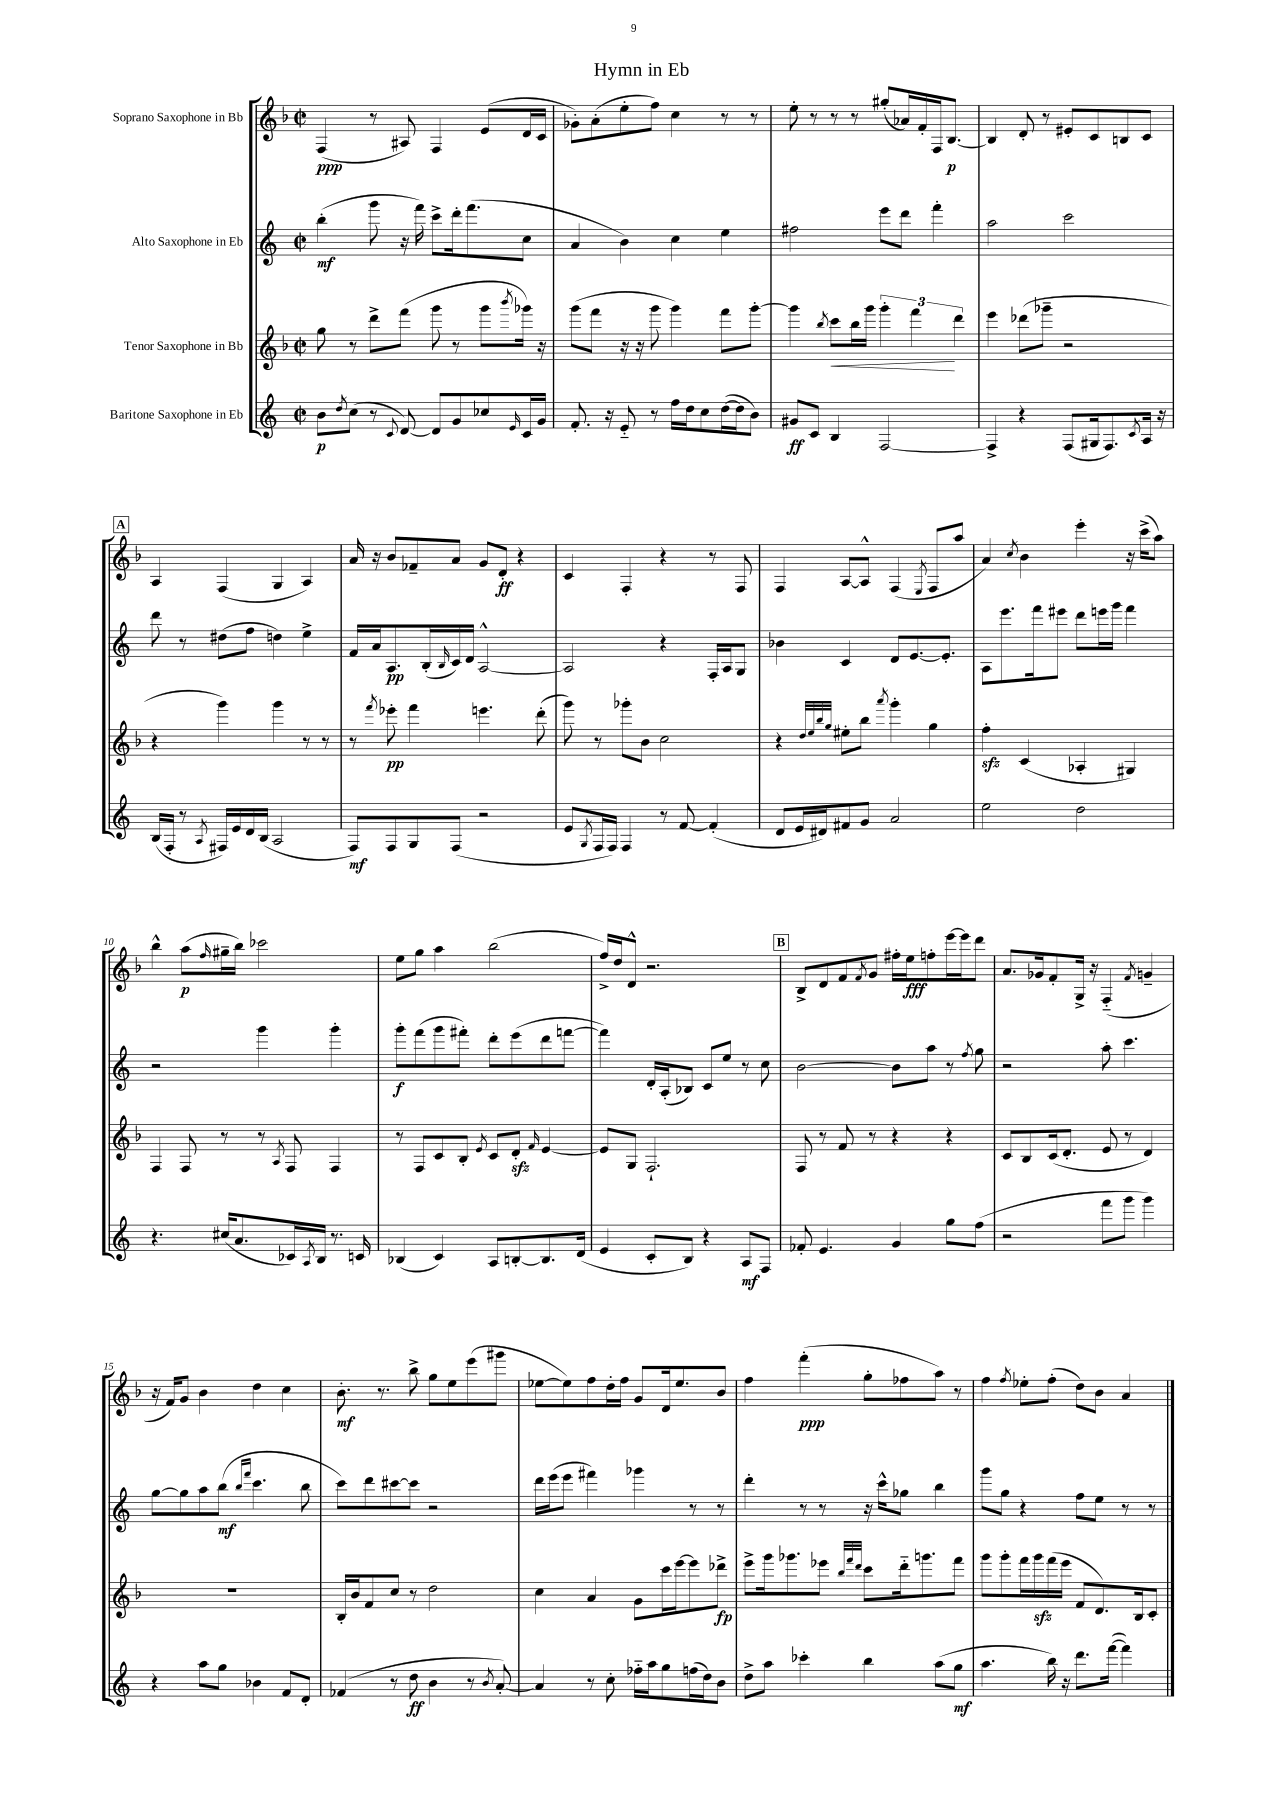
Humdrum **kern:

**kern	**kern	**kern	**kern
*staff4	*staff3	*staff2	*staff1
*clefG2	*clefG2	*clefG2	*clefG2
*k[]	*k[b-]	*k[]	*k[b-]
*M2/2	*M2/2	*M2/2	*M2/2
*met(c|)	*met(c|)	*met(c|)	*met(c|)
8b\L	8gg\	(4bb'\	(4F/
8qdd/	.	.	.
(8cc\J	8r	.	.
8r	8ddd^\L	8ggg\	8r
8qqc/	.	.	.
[8d/)	(8fff\J	16r	8A#/)
.	.	16fff\)	.
8d/]L	8ggg\	8ccc^\L	4F/
8g/	8r	16ddd'\k	.
.	.	(8.fff\	.
8cc-/	8ggg\L	.	(8e/L
16qqe/	8qbbb-/	.	.
16c/L	16ggg-\Jk)	8cc\J	16d/L
16g/JJ	16r	.	16c/JJ
=	=	=	=
8.f'/	(8ggg\L	4a/	8g-'\L)
.	8fff\J	.	(8a'\
16r	.	.	.
8e'~/	16r	4b\)	8ee'\
.	16r	.	.
8r	8ggg\	.	8ff\J)
16ff\LL	4ggg\)	4cc\	4cc\
16dd\J	.	.	.
8cc\	.	.	.
([16dd\L	8fff\L	4ee\	8r
16dd\]J	.	.	.
8b\J)	[8ggg'\J	.	8r
=	=	=	=
8g#/L	4ggg\]	2ff#\	8ee'\
8c/J	.	.	8r
.	8qbb-/	.	.
4B/	8ccc\L	.	8r
.	16bb-\L	.	8r
.	16ggg\JJ	.	.
[2F/	6ggg'\	8eee\L	(8gg#'/L
.	.	8ddd\J	16a-/L)
.	6fff\	.	.
.	.	.	16f'/
.	.	4fff'\	16F/J
.	.	.	[8.B-/J
.	6ddd\	.	.
=	=	=	=
4F^/]	4eee\	2aa\	4B-/]
4r	(8ddd-\L	.	8d'/
.	8ggg-~\J	.	8r
(8F/L	2r	2ccc\	8e#'/L
16G#/k	.	.	8c/
8.F/)	.	.	.
.	.	.	8B/
8qc/	.	.	.
16A/Jk	.	.	8c/J
16r	.	.	.
=	=	=	=
(16B/LL	4r	8ddd\	4A/
16F'/JJ	.	.	.
8r	.	8r	.
8qA/	.	.	.
16F#/LL)	4ggg\)	(8dd#\L	(4F/
16e/	.	.	.
16d/	.	8ff\J	.
(16B/JJ	.	.	.
2A/	4ggg\	4dd\)	4G/
.	8r	4ee^\	4A/)
.	8r	.	.
=	=	=	=
8F/L)	8r	16f/LL	16a/
.	.	16a/J	16r
.	8qfff/	.	.
8F/	8eee-'\	8.A/	8b-/L
8G/	4fff\	.	8f-~/
.	.	(16B'/L	.
.	.	16qqB/	.
(8F/J	.	16c/)	8a/J
.	.	16d/JJ	.
2r	4.eee\	[2A^^/	8g/L
.	.	.	8d'/J
.	.	.	4r
.	(8ddd'\	.	.
=	=	=	=
8e/L	8ggg\)	2A/]	4c/
8qG/	.	.	.
16F/L	8r	.	.
16F/JJ)	.	.	.
4F/	8ggg-'\L	.	4F'/
.	8b-\J	.	.
8r	2cc\	4r	4r
[8f/	.	.	.
(4f'/]	.	16F'/LL	8r
.	.	16A/J	.
.	.	8G/J	8F/
=	=	=	=
8d/L	4r	4b-\	4F/
16e/L	.	.	.
16d#/J)	.	.	.
.	32qqdd/LLL	.	.
.	32qqee/	.	.
.	32qqbb-/	.	.
.	32qqgg/JJJ	.	.
8f#/	8ee#'\L	4c/	[8A/L
8g/J	8bb-\J	.	8A^^/]J
.	8qaaa/	.	.
2a/	4ggg'\	8d/L	(4F/
.	.	[8.e/	.
.	.	.	8qE/
.	4gg\	.	8F/L
.	.	8.e'/]J	.
.	.	.	8aa/J
=	=	=	=
2ee\	4ff'\	8A\L	4a/)
.	.	8.eee\	.
.	.	.	8qcc/
.	(4c/	.	4b-\
.	.	16fff\k	.
.	.	8eee#\J	.
2dd\	4A-'/	8ddd\L	4eee'\
.	.	16eee\L	.
.	.	16ggg\JJ	.
.	4G#/)	4fff\	16r
.	.	.	(16ccc^\LK
.	.	.	8aa\J)
=	=	=	=
4.r	4F/	2r	4bb-^^\
.	8F/	.	(8aa\L
.	.	.	16qqff/
(16cc#/LK	8r	.	16gg#~\L
8.a/	.	.	16bb-\JJ)
.	8r	4ggg\	2ccc-\
.	8qA/	.	.
16c-/L)	8F/	.	.
8qA/	.	.	.
16B/JJ	.	.	.
8.r	4F/	4ggg'\	.
16c/	.	.	.
=	=	=	=
(4B-/	8r	8ggg'\L	8ee\L
.	8F/L	(8fff\	8gg\J
4c/)	8c/	8ggg\	4aa\
.	8B-'/J	8fff#'\J)	.
.	8qe/	.	.
8A/L	8c/L	8ddd'\L	(2bb-\
[8B'/	8d'/J	(8eee\	.
.	16qqf/	.	.
8.B/]	[4e/	8ddd\	.
.	.	[8fff\J	.
(16d/Jk	.	.	.
=	=	=	=
4e/	8e/]L	4fff\])	16ff^/LL)
.	.	.	16dd/J
.	8G/J	.	8d^^/J
8c'/L	2.F`/	16d'/LL	2.r
.	.	(16A'/J	.
8B/J)	.	8B-/J)	.
4r	.	8c/L	.
.	.	8ee/J	.
8A/L	.	8r	.
8F/J	.	8cc\	.
=	=	=	=
8f-'/	8F/	[2b\	8B-^/L
4.e/	8r	.	8d/
.	8f/	.	8f/
.	.	.	8qf/
.	8r	.	8g/J
4g/	4r	8b\]L	16ff#'\LL
.	.	.	16ee\J
.	.	8aa\J	8ff'\
8gg\L	4r	8r	[16eee\L
.	.	.	16eee\]J
.	.	8qff/	.
(8ff\J	.	8gg\	8ddd\J
=	=	=	=
2r	8c/L	2r	8.a/L
.	8B-/	.	.
.	.	.	16g-/k
.	(16c/k	.	8f'/
.	8.d'/J	.	.
.	.	.	16G^/Jk
.	.	.	16r
8fff\L	8e/	8aa'\	(4F'~/
8ggg\J	8r	4.ccc\	.
.	.	.	8qf/
4ggg\)	4d/)	.	4g~/
=	=	=	=
4r	1r	[8gg\L	16r
.	.	.	16f/LK)
.	.	8gg\]	8g/J
8aa\L	.	8aa\	4b-\
8gg\J	.	(8bb\J	.
.	.	16qqbb/LL	.
.	.	16qqfff/JJ	.
4b-\	.	4.ccc\	4dd\
8f/L	.	.	4cc\
8d'/J	.	8bb\	.
=	=	=	=
(4f-/	16B-'/LL	8ccc\L)	8.b-'\
.	16b-/J	.	.
.	8f/	8ddd\	.
.	.	.	8.r
8r	8cc/J	[8ccc#\	.
8dd\	8r	8ccc#\]J	8bb-^\
4b\	2dd\	2r	8gg\L
.	.	.	8ee\
8r	.	.	(8eee\
8qb/	.	.	.
[8a'/)	.	.	8ggg#\J
=	=	=	=
4a/]	4cc\	16ddd\LL	[8ee-\L
.	.	(16eee\J	.
.	.	8eee\J	8ee-\])
8r	4a/	4fff#\)	8ff\
8cc'\	.	.	16dd'\L
.	.	.	16ff\JJ
16ff-'~\LL	8g\L	4ggg-\	8g/L
16aa\J	.	.	.
8gg\	16ccc\L	.	16d/k
.	[16eee\J	.	8.ee-/
(16ff\L	8eee\]	8r	.
16dd\J)	.	.	.
8b\J	8ddd-^\J	8r	8b-/J
=	=	=	=
8dd^\L	8eee^\L	4ddd'\	4ff\
8aa\J	16ggg\k	.	.
.	8.ggg-\	.	.
4ccc-'\	.	8r	(4fff'\
.	8eee-\J	8r	.
.	32qqbb-/LLL	.	.
.	32qqfff/	.	.
.	32qqddd/JJJ	.	.
4bb\	8ccc\L	16r	8gg'\L
.	.	16ccc^^\LK	.
.	16ddd'~\k	8gg-\J	8ff-\
.	8.ggg\	.	.
(8aa\L	.	4bb\	8aa\J)
8gg\J	8fff\J	.	8r
=	=	=	=
4.aa\	8ggg\L	8ggg\L	4ff\
.	8ggg'\	8gg\J	.
.	.	.	8qff/
.	16fff\L	4r	8ee-'\L
.	16ggg\	.	.
16bb\)	(16fff\	.	(8ff'\J
16r	16eee\JJ	.	.
8.ddd\L	8f/L	8ff\L	8dd\L)
.	8.d/)	8ee\J	8b-\J
([16fff\Jk	.	.	.
4fff\])	.	8r	4a/
.	16B-/k	.	.
.	8c'/J	8r	.
==	==	==	==
*-	*-	*-	*-
